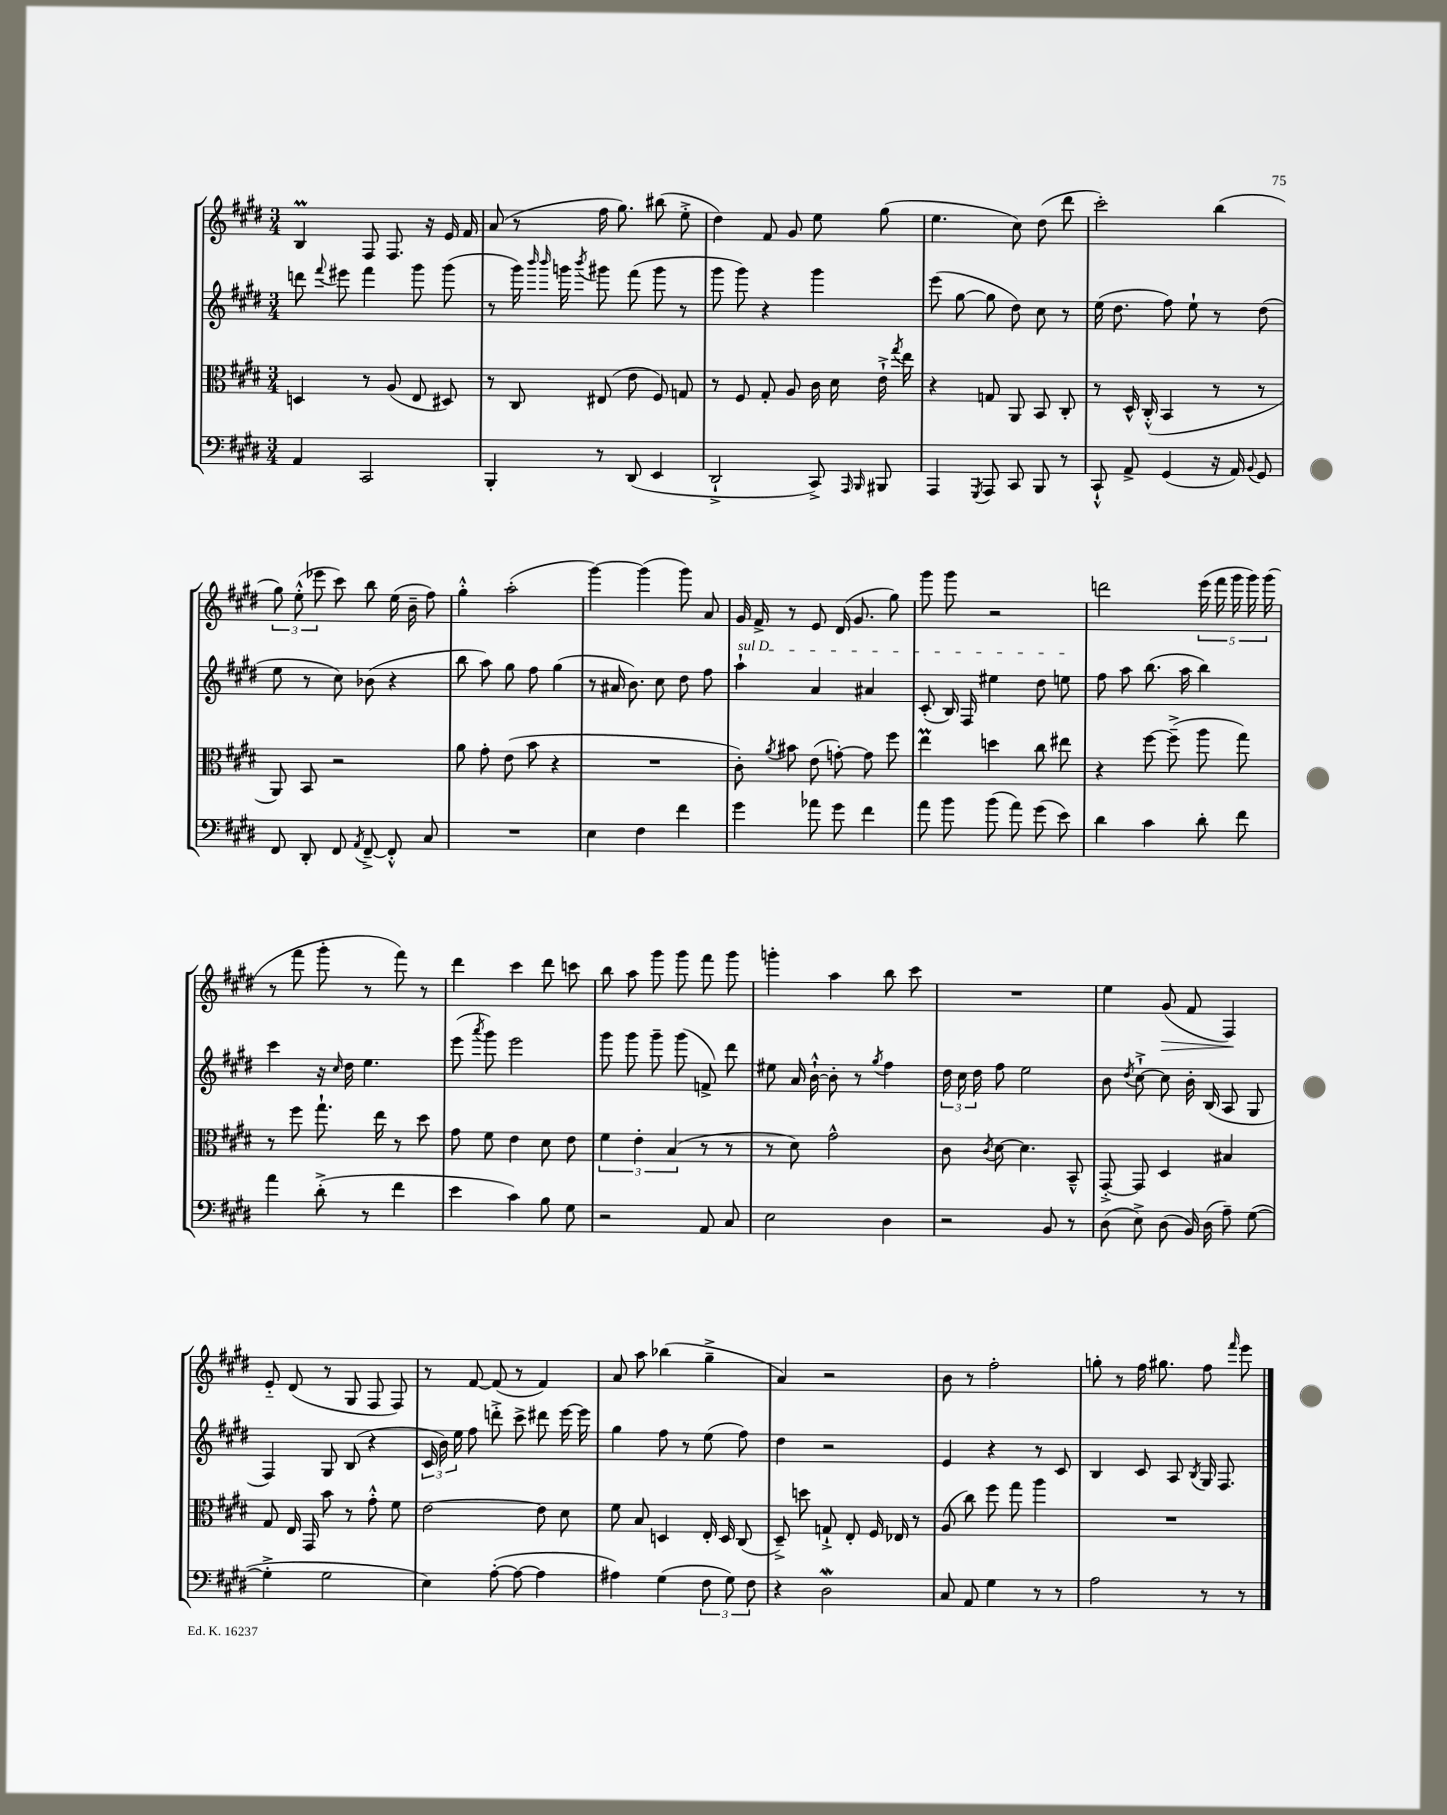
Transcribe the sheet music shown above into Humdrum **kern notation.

**kern	**kern	**kern	**kern	**dynam
*part4	*part3	*part2	*part1	*part1
*staff4	*staff3	*staff2	*staff1	*staff1
*clefF4	*clefC3	*clefG2	*clefG2	*
*k[f#c#g#d#]	*k[f#c#g#d#]	*k[f#c#g#d#]	*k[f#c#g#d#]	*
*M3/4	*M3/4	*M3/4	*M3/4	*
=108	=108	=108	=108	=108
4AA/	4Dn/	8dddn\	4BM/	.
.	.	8qqfff#/	.	.
.	.	8eee#X\	.	.
2CC#/	8r	4fff#\	8F#/	.
.	(8A/	.	8.F#/	.
.	8E/	8ggg#\	.	.
.	.	.	16r	.
.	8D#X/)	(8ggg#\	16e/	.
.	.	.	16f#/	.
=109	=109	=109	=109	=109
4BBB'/	8r	8r	(8a/	.
.	8C#/	16ggg#\)	8r	.
.	.	16qqbbb/	.	.
.	.	16qqbbb/	.	.
.	.	16gggn\	.	.
.	.	8qbbb/	.	.
8r	(8E#X/	8ggg#X\	16ff#\	.
.	.	.	8.gg#\)	.
(8DD#/	8e\	(8fff#\	.	.
4EE/	8F#/)	8ggg#\	(8bb#X\	.
.	8Gn/	8r	8ee'^\	.
=110	=110	=110	=110	=110
2DD#`^/	8r	8ggg#\	4dd#\)	.
.	8F#/	8ggg#\)	.	.
.	8G#'/	4r	8f#/	.
.	8A/	.	8g#/	.
8CC#^/)	16c#\	4ggg#\	8ee\	.
.	16d#\	.	.	.
16qqAAA/	.	.	.	.
16qqBBB/	.	.	.	.
8BBB#X/	16e`^\	.	(8gg#\	.
.	8qgg#/	.	.	.
.	16ee\	.	.	.
=111	=111	=111	=111	=111
4AAA/	4r	(8eee\	4.ee\	.
.	.	[8gg#\	.	.
8qGGG#/	.	.	.	.
8AAA/	8Gn/	8gg#\]	.	.
8CC#/	8AA/	8dd#\)	8cc#\)	.
8BBB/	8BB/	8cc#\	(8dd#\	.
8r	8C#'/	8r	8ddd#\	.
=112	=112	=112	=112	=112
8CC#`^^/	8r	(16ee\	2ccc#'\)	.
.	.	8.dd#\	.	.
8AA^/	16D#^^/	.	.	.
.	(16C#'^^/	.	.	.
(4GG#/	4BB/	8ff#\)	.	.
.	.	8ee`\	.	.
16r	8r	8r	(4bb\	.
16AA/)	.	.	.	.
8qqBB/	.	.	.	.
8GG#/	8r	(8dd#\	.	.
!!LO:LB:g=z
=113	=113	=113	=113	=113
8FF#/	8AA/)	8ee\	12gg#\)	.
.	.	.	(12ee'^^\	.
8DD#'/	8BB/	8r	.	.
.	.	.	12eee-X\	.
8FF#/	2r	8cc#\)	8ccc#\)	.
8qAA/	.	.	.	.
[8FF#~^/	.	(8b-X\	8bb\	.
8FF#'^^/]	.	4r	(16ee\	.
.	.	.	16b~\	.
8C#/	.	.	8ff#\)	.
=114	=114	=114	=114	=114
2.r	8a\	8bb\	4gg#'^^\	.
.	8g#'\	8aa\)	.	.
.	(8e\	8gg#\	(2aa'\	.
.	8b\	8ff#\	.	.
.	4r	(4gg#\	.	.
=115	=115	=115	=115	=115
4E\	2.r	8r	[4ggg#\)	.
.	.	16a#X/	.	.
.	.	8.b\)	.	.
4F#\	.	.	(4ggg#\]	.
.	.	8cc#\	.	.
4f#\	.	8dd#\	8ggg#\)	.
.	.	8ff#\	8a/	.
=116	=116	=116	=116	=116
!	!	!LO:TX:a:i:t=sul D	!	!
4g#\	8c#'\)	4aa`\	16g#/	.
.	.	.	16f#^/	.
.	8qa/	.	.	.
.	8b#X\	.	8r	.
8a-X\	(8e\	4a/	8e/	.
8g#\	[8gn'\)	.	(16d#/	.
.	.	.	8.g#/	.
4f#\	8g\]	4a#X/	.	.
.	8ff#\	.	8gg#\)	.
=117	=117	=117	=117	=117
8a\	4eeM\	(8c#'/	8ggg#\	.
8b\	.	16B/)	8ggg#\	.
.	.	16F#/	.	.
(8b\	4ddn\	4ee#X\	2r	.
8a\)	.	.	.	.
(8g#\	8cc#\	8dd#\	.	.
8e\)	8ee#X\	8een\	.	.
=118	=118	=118	=118	=118
4d#\	4r	8ff#\	2dddn\	.
.	.	8aa\	.	.
4c#\	[8ff#\	(8.bb\	.	.
.	(8ff#~^\]	.	.	.
.	.	16aa\	.	.
8d#'\	8aa\	4bb\)	(20eee\	.
.	.	.	20fff#\	.
.	.	.	20ggg#\	.
8f#\	8gg#\)	.	.	.
.	.	.	20ggg#\)	.
.	.	.	(20ggg#\	.
!!LO:LB:g=z
=119	=119	=119	=119	=119
4a\	8r	4ccc#\	8r	.
.	8ff#\	.	8fff#\	.
(8d#'^\	8.gg#`\	16r	8ggg#'\	.
.	.	16qqcc#/	.	.
.	.	16dd#\	.	.
8r	.	4.ee\	8r	.
.	16ee\	.	.	.
4f#\	8r	.	8fff#\)	.
.	8dd#\	.	8r	.
=120	=120	=120	=120	=120
4e\	8g#\	(8eee\	4ddd#\	.
.	.	8qaaa/	.	.
.	8f#\	8ggg#\)	.	.
4c#\)	4e\	2eee\	4ccc#\	.
8B\	8d#\	.	8ddd#\	.
8G#\	8e\	.	8cccn\	.
=121	=121	=121	=121	=121
2r	6f#\	8ggg#\	8bb\	.
.	.	8ggg#\	8aa\	.
.	6e'\	.	.	.
.	.	8ggg#~\	8ggg#\	.
.	(6B/	.	.	.
.	.	(8ggg#\	8ggg#\	.
8AA/	8r	8fn^/)	8fff#\	.
8C#/	8r	8ddd#\	8ggg#\	.
=122	=122	=122	=122	=122
2E\	8r	8ee#X\	4gggn'\	.
.	8d#\)	16a/	.	.
.	.	[16b`^^\	.	.
.	2g#^^\	8b'\]	4aa\	.
.	.	8r	.	.
.	.	8qgg#/	.	.
4D#\	.	4ff#\	8bb\	.
.	.	.	8ccc#\	.
=123	=123	=123	=123	=123
2r	8c#\	24dd#\	2.r	.
.	.	24cc#\	.	.
.	.	24dd#\	.	.
.	8qc#/	.	.	.
.	[8d#\	8ff#\	.	.
.	4.d#\]	2ee\	.	.
8BB/	.	.	.	.
8r	8BB~^^/	.	.	.
=124	=124	=124	=124	=124
(8D#\	[8GG#'^/	8b\	4ee\	.
.	.	8qdd#/	.	.
8E^\)	8GG#/]	[8cc#`^\	.	.
!	!	!	!	!LO:HP:b
(8D#\	4D#/	8cc#\]	(8g#/	>
16BB/)	.	16b'\	8f#/	.
(16D#\	.	(16B/	.	.
8A~\)	4B#X/	8A/	4F#/)	.
([8G#\	.	8G#/	.	.
.	.	.	.	]
!!LO:LB:g=z
=125	=125	=125	=125	=125
4G#'^\]	8G#/	4F#/)	8e/	.
.	16E/	.	(8d#/	.
.	16GG#/	.	.	.
2G#\	8b\	8G#/	8r	.
.	8r	(8B/	8G#/	.
.	8g#'^^\	4r	8F#/	.
.	8f#\	.	8F#/)	.
=126	=126	=126	=126	=126
4E\)	[2e\	24c#/	8r	.
.	.	24b\)	.	.
.	.	24ee\	.	.
.	.	8ff#\	[8f#/	.
([8A'\	.	8dddn'^\	(8f#/]	.
8A\_	.	8ccc#^\	8r	.
4A\]	8e\]	8ddd#X\	4f#/)	.
.	8d#\	[16eee\	.	.
.	.	16eee\]	.	.
=127	=127	=127	=127	=127
4A#X\)	8f#\	4gg#\	8a/	.
.	8B/	.	8aa\	.
(4G#\	4Dn/	8ff#\	(4bb-X\	.
.	.	8r	.	.
12F#\	16E'/	(8ee\	4gg#~^\	.
.	16D/	.	.	.
12G#\)	.	.	.	.
.	(8C#/	8ff#\)	.	.
12F#\	.	.	.	.
=128	=128	=128	=128	=128
4r	8D#~^/)	4dd#\	4a/)	.
.	8ddn\	.	.	.
2D#W\	8Gn`^/	2r	2r	.
.	8E'/	.	.	.
.	16F#/	.	.	.
.	16E-X/	.	.	.
.	8r	.	.	.
=129	=129	=129	=129	=129
8C#/	(8A/	4e/	8b\	.
8AA/	8cc#\)	.	8r	.
4G#\	8ff#\	4r	2ff#'\	.
.	8gg#\	.	.	.
8r	4aa\	8r	.	.
8r	.	8c#/	.	.
=130	=130	=130	=130	=130
2A\	2.r	4B/	8ggn'\	.
.	.	.	8r	.
.	.	8c#/	16ff#\	.
.	.	.	8.gg#X\	.
.	.	8A/	.	.
.	.	8qB/	.	.
8r	.	16G#/	8ff#\	.
.	.	8.F#/	.	.
.	.	.	16qqfff#/	.
8r	.	.	8eee\	.
==	==	==	==	==
*-	*-	*-	*-	*-
